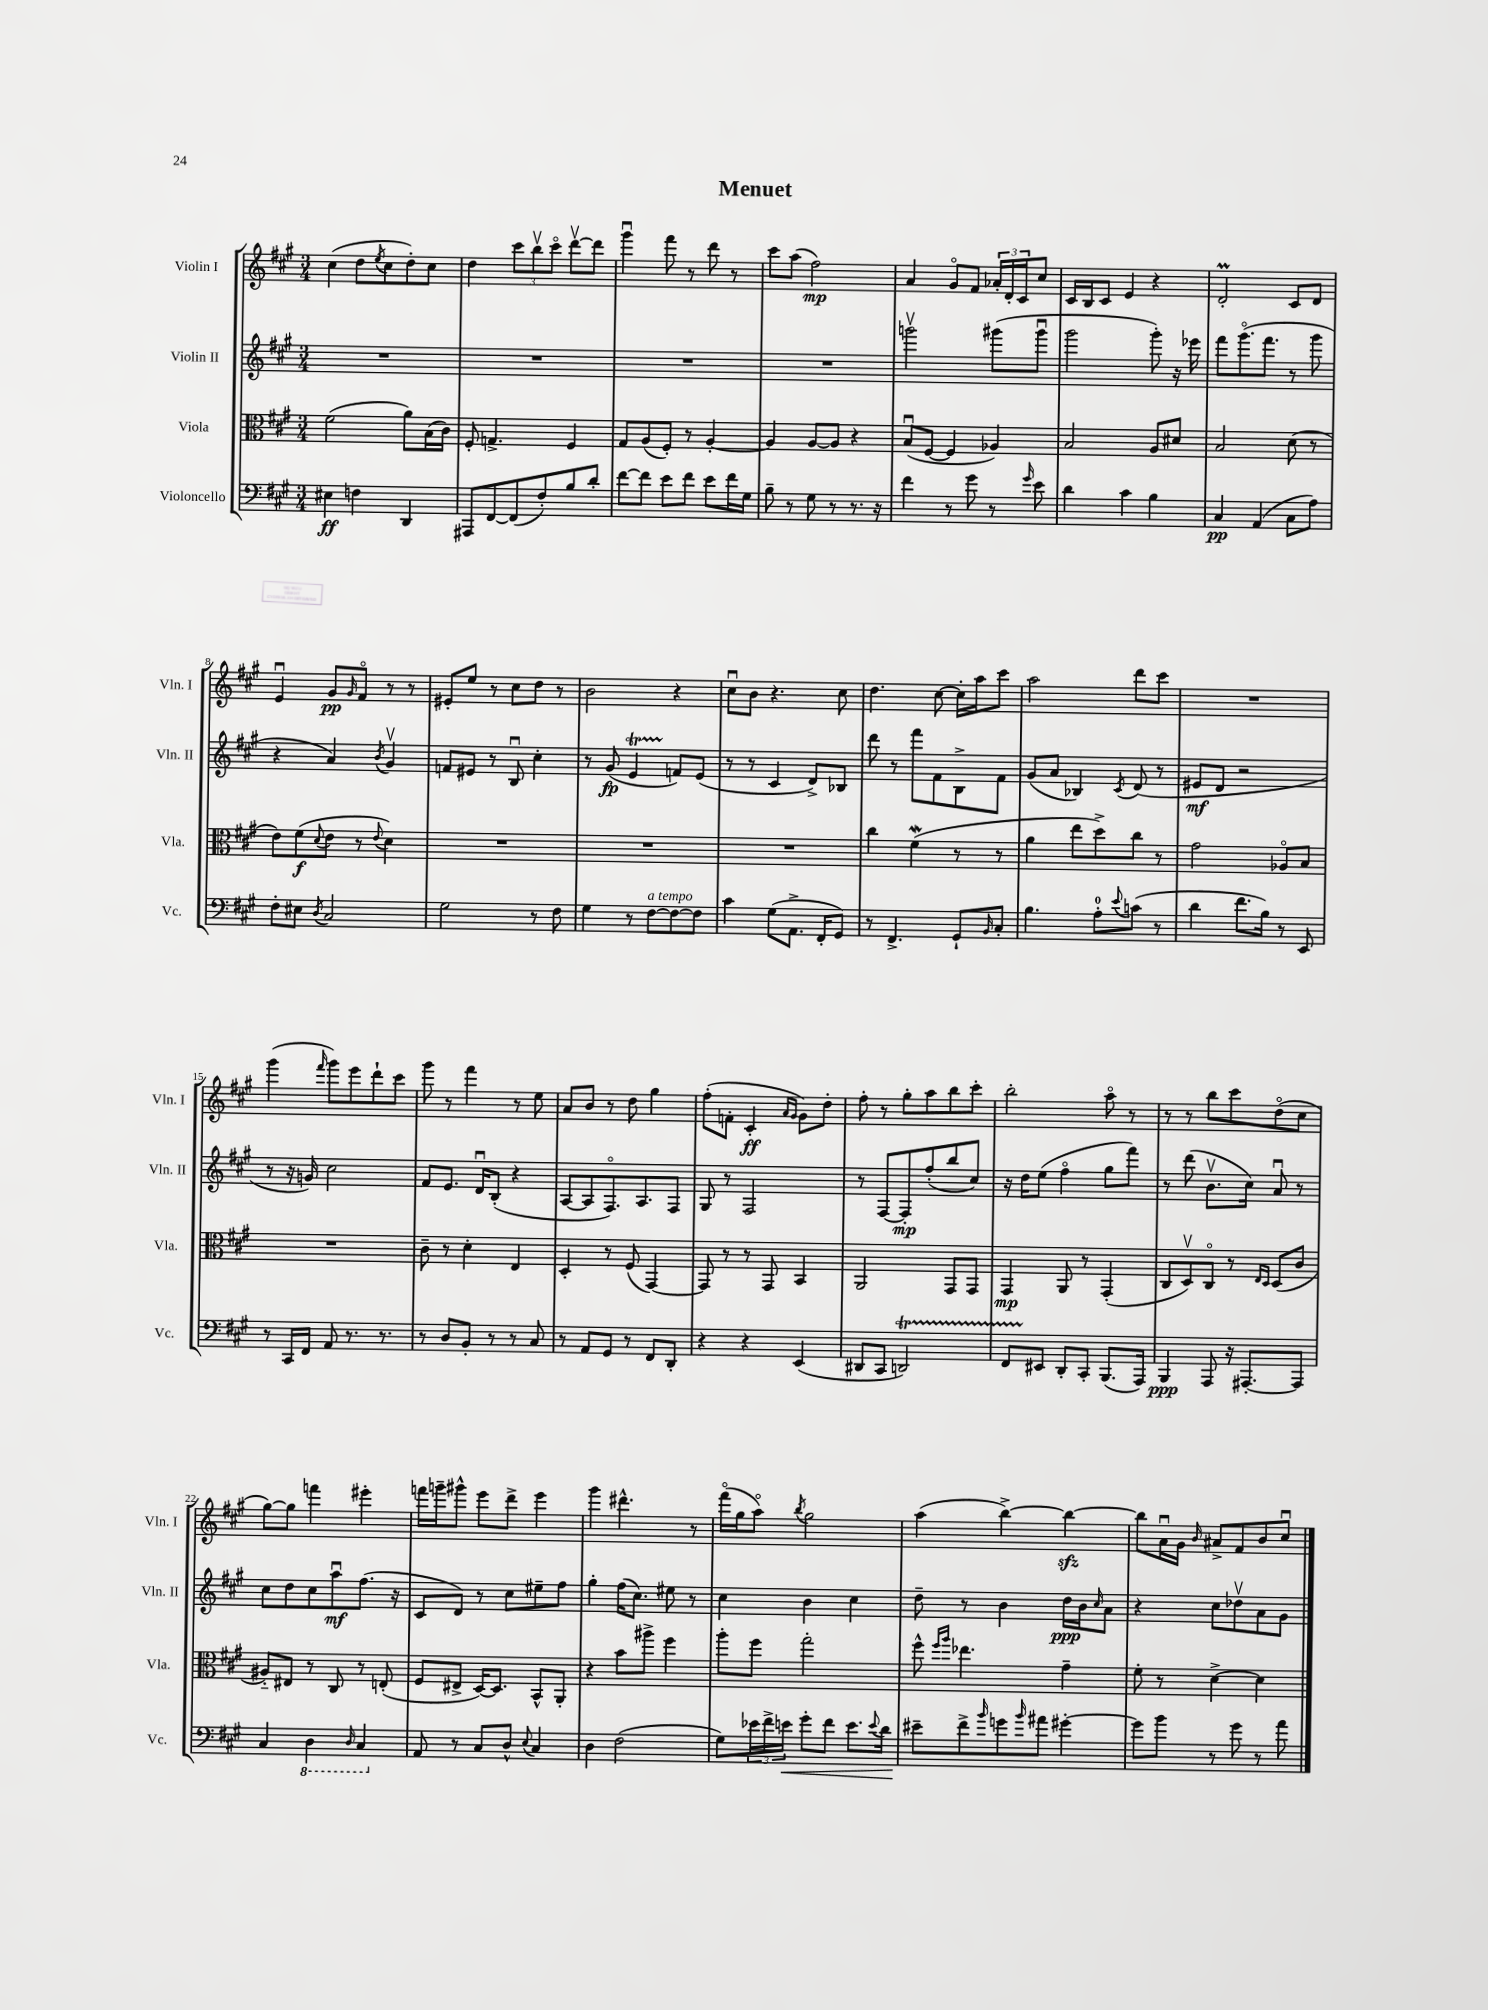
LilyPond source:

\header { title = "Menuet" }
<<
\new StaffGroup <<
\new Staff = "s0" \with { instrumentName = "Violin I" shortInstrumentName = "Vln. I" } {
    \clef treble \key a \major \numericTimeSignature \time 3/4
    cis''4( d''8 \acciaccatura { e''8 } cis''8 d''8-.) cis''8 |
    d''4 \tuplet 3/2 { cis'''8 b''8\upbow cis'''8\flageolet } d'''8~\upbow d'''8 |
    gis'''4\downbow fis'''8 r8 d'''8 r8 |
    cis'''8 a''8( fis''2\mp) |
    a'4 gis'8\flageolet fis'8 \tuplet 3/2 { aes'16-. d'16-. cis'16 } cis''8 |
    cis'16 b16 cis'8 e'4 r4 |
    d'2-.\prall cis'8 d'8 |
    e'4\downbow gis'8\pp \grace { gis'16 } fis'8\flageolet r8 r8 |
    eis'8-. e''8 r8 cis''8 d''8 r8 |
    b'2 r4 |
    cis''8\downbow b'8 r4. cis''8 |
    d''4. cis''8~ cis''16-. a''16 cis'''8 |
    a''2 d'''8 cis'''8 |
    R2. |
    gis'''4( \grace { fis'''16 } gis'''8) e'''8 d'''8-! cis'''8 |
    gis'''8 r8 fis'''4 r8 e''8 |
    a'8 b'8 r8 d''8 gis''4 |
    fis''8-.( f'8-. cis'4-.\ff \grace { a'16 gis'16 } gis'8) d''8-. |
    fis''8-. r8 gis''8-. a''8 b''8 cis'''8-. |
    b''2-. a''8\flageolet r8 |
    r8 r8 b''8 cis'''8 d''8\flageolet( cis''8 |
    gis''8~) gis''8 f'''4 eis'''4-. |
    f'''16 g'''16-- gis'''8-^ e'''8 d'''8-> e'''4 |
    gis'''4 dis'''4.-^ r8 |
    fis'''16\flageolet( gis''16 a''8\flageolet) \acciaccatura { b''8 } gis''2 |
    a''4( b''4~->) b''4~\sfz |
    b''8 a'16\downbow gis'16 \grace { b'16 } ais'8-> fis'8 b'8 cis''8\downbow \bar "|." |
}
\new Staff = "s1" \with { instrumentName = "Violin II" shortInstrumentName = "Vln. II" } {
    \clef treble \key a \major \numericTimeSignature \time 3/4
    R2. |
    R2. |
    R2. |
    R2. |
    g'''2\upbow gis'''8( gis'''8\downbow |
    gis'''2 gis'''8-.) r16 ees'''16 |
    fis'''8 gis'''8.\flageolet( fis'''8. r8 gis'''8 |
    r4 a'4) \acciaccatura { b'8 } gis'4\upbow |
    f'8 eis'8 r8 b8\downbow cis''4-. |
    r8 gis'8\fp( e'4\startTrillSpan f'8\stopTrillSpan) e'8( |
    r8 r8 cis'4 d'8->) bes8 |
    d'''8 r8 fis'''8 fis'8 b8-> fis'8 |
    gis'8( a'8 bes4) \acciaccatura { cis'8 } d'8( r8 |
    eis'8\mf d'8 r2 |
    r8 r16 g'16) cis''2 |
    fis'8 e'8. d'16\downbow b8-.( r4 |
    a8~ a8 fis8.\flageolet) a8. fis8 |
    gis8 r8 fis2 |
    r8 fis8~ fis8-.\mp fis''8-.( b''8 cis''8) |
    r16 d''16 e''8( fis''4\flageolet gis''8 fis'''8) |
    r8 d'''8( b'8.\upbow cis''16) a'8\downbow r8 |
    cis''8 d''8 cis''8 a''8\downbow\mf fis''8.( r16 |
    cis'8 d'8) r8 cis''8 eis''8-- fis''8 |
    gis''4-. fis''16( cis''8.) eis''8 r8 |
    cis''4 b'4 cis''4 |
    d''8-- r8 b'4 d''16\ppp b'16 \grace { cis''16 } a'8 |
    r4 cis''8 des''8\upbow a'8 gis'8 \bar "|." |
}
\new Staff = "s2" \with { instrumentName = "Viola" shortInstrumentName = "Vla." } {
    \clef alto \key a \major \numericTimeSignature \time 3/4
    fis'2( a'8) b16( cis'16) |
    fis8-. g4.-> fis4 |
    gis8 a8( fis8-.) r8 a4~-. |
    a4 a8~ a8 r4 |
    b8\downbow( fis8~ fis4 aes4) |
    b2 a8 dis'8 |
    b2 d'8( r8 |
    e'8) fis'8\f( \appoggiatura { d'8 } e'8 r8 \appoggiatura { e'8 } d'4) |
    R2. |
    R2. |
    R2. |
    cis''4 fis'4\mordent( r8 r8 |
    a'4 e''8 d''8->) cis''8 r8 |
    gis'2 aes8\flageolet b8 |
    R2. |
    cis'8-- r8 d'4-. e4 |
    d4-. r8 fis8( gis,4~) |
    gis,8 r8 r8 gis,8 b,4 |
    a,2 gis,8 gis,8 |
    gis,4\mp a,8 r8 gis,4-.( |
    cis8 d8\upbow) cis8\flageolet r8 \grace { e16 d16 } d8( cis'8 |
    ais8-_) eis8 r8 cis8 r8 e8-.( |
    fis8 eis8-> d16~) d8. b,8-^ a,8-. |
    r4 b'8 ais''8-> fis''4 |
    a''8-. fis''8 gis''2-. |
    fis''8-^ \grace { fis''16 a''16 } ees''4. gis'4-- |
    fis'8-. r8 d'4~-> d'4 \bar "|." |
}
\new Staff = "s3" \with { instrumentName = "Violoncello" shortInstrumentName = "Vc." } {
    \clef bass \key a \major \numericTimeSignature \time 3/4
    eis4\ff f4 d,4 |
    ais,,8 fis,8~ fis,8( fis8-.) b8 d'8-. |
    fis'8~ fis'8 e'8 fis'8 e'8 fis'16 gis16 |
    b8-- r8 gis8 r8 r8. r16 |
    fis'4 r8 gis'8 r8 \grace { gis'16 } e'8 |
    d'4 cis'4 b4 |
    cis4\pp a,4( cis8 a8) |
    fis8-. eis8 \acciaccatura { d8 } cis2 |
    gis2 r8 fis8 |
    gis4 r8 fis8~^\markup { \italic "a tempo" } fis8~ fis8 |
    cis'4 gis8( a,8.-> fis,16-. gis,8) |
    r8 fis,4.-> gis,8-! \grace { b,16 } cis8-. |
    b4. a8-0-. \appoggiatura { e'8 } c'8( r8 |
    d'4 fis'8. b16) r8 e,8 |
    r8 cis,16 fis,16 a,8 r8. r8. |
    r8 d8 b,8-. r8 r8 cis8 |
    r8 a,8 gis,8 r8 fis,8 d,8-. |
    r4 r4 e,4( |
    dis,8 cis,8 d,2\startTrillSpan) |
    fis,8 eis,8\stopTrillSpan d,8-. cis,8-. b,,8.( a,,16) |
    b,,4\ppp a,,8 r16 ais,,8.~-. ais,,8 |
    cis4 \ottava #-1 d,4 \grace { d,16 } cis,4 \ottava #0 |
    a,8 r8 cis8 d8-^ \appoggiatura { e8 } cis4 |
    d4 fis2( |
    gis8) \tuplet 3/2 { ees'16 fis'16-> e'16\< } gis'8-. fis'8 e'8. \appoggiatura { e'8 } d'16 |
    eis'8--\! fis'8-> \grace { b'16 } g'8 \grace { b'16 } ais'8 gis'4~-. |
    gis'8 b'8 r8 gis'8 r8 a'8 \bar "|." |
}
>>
>>
